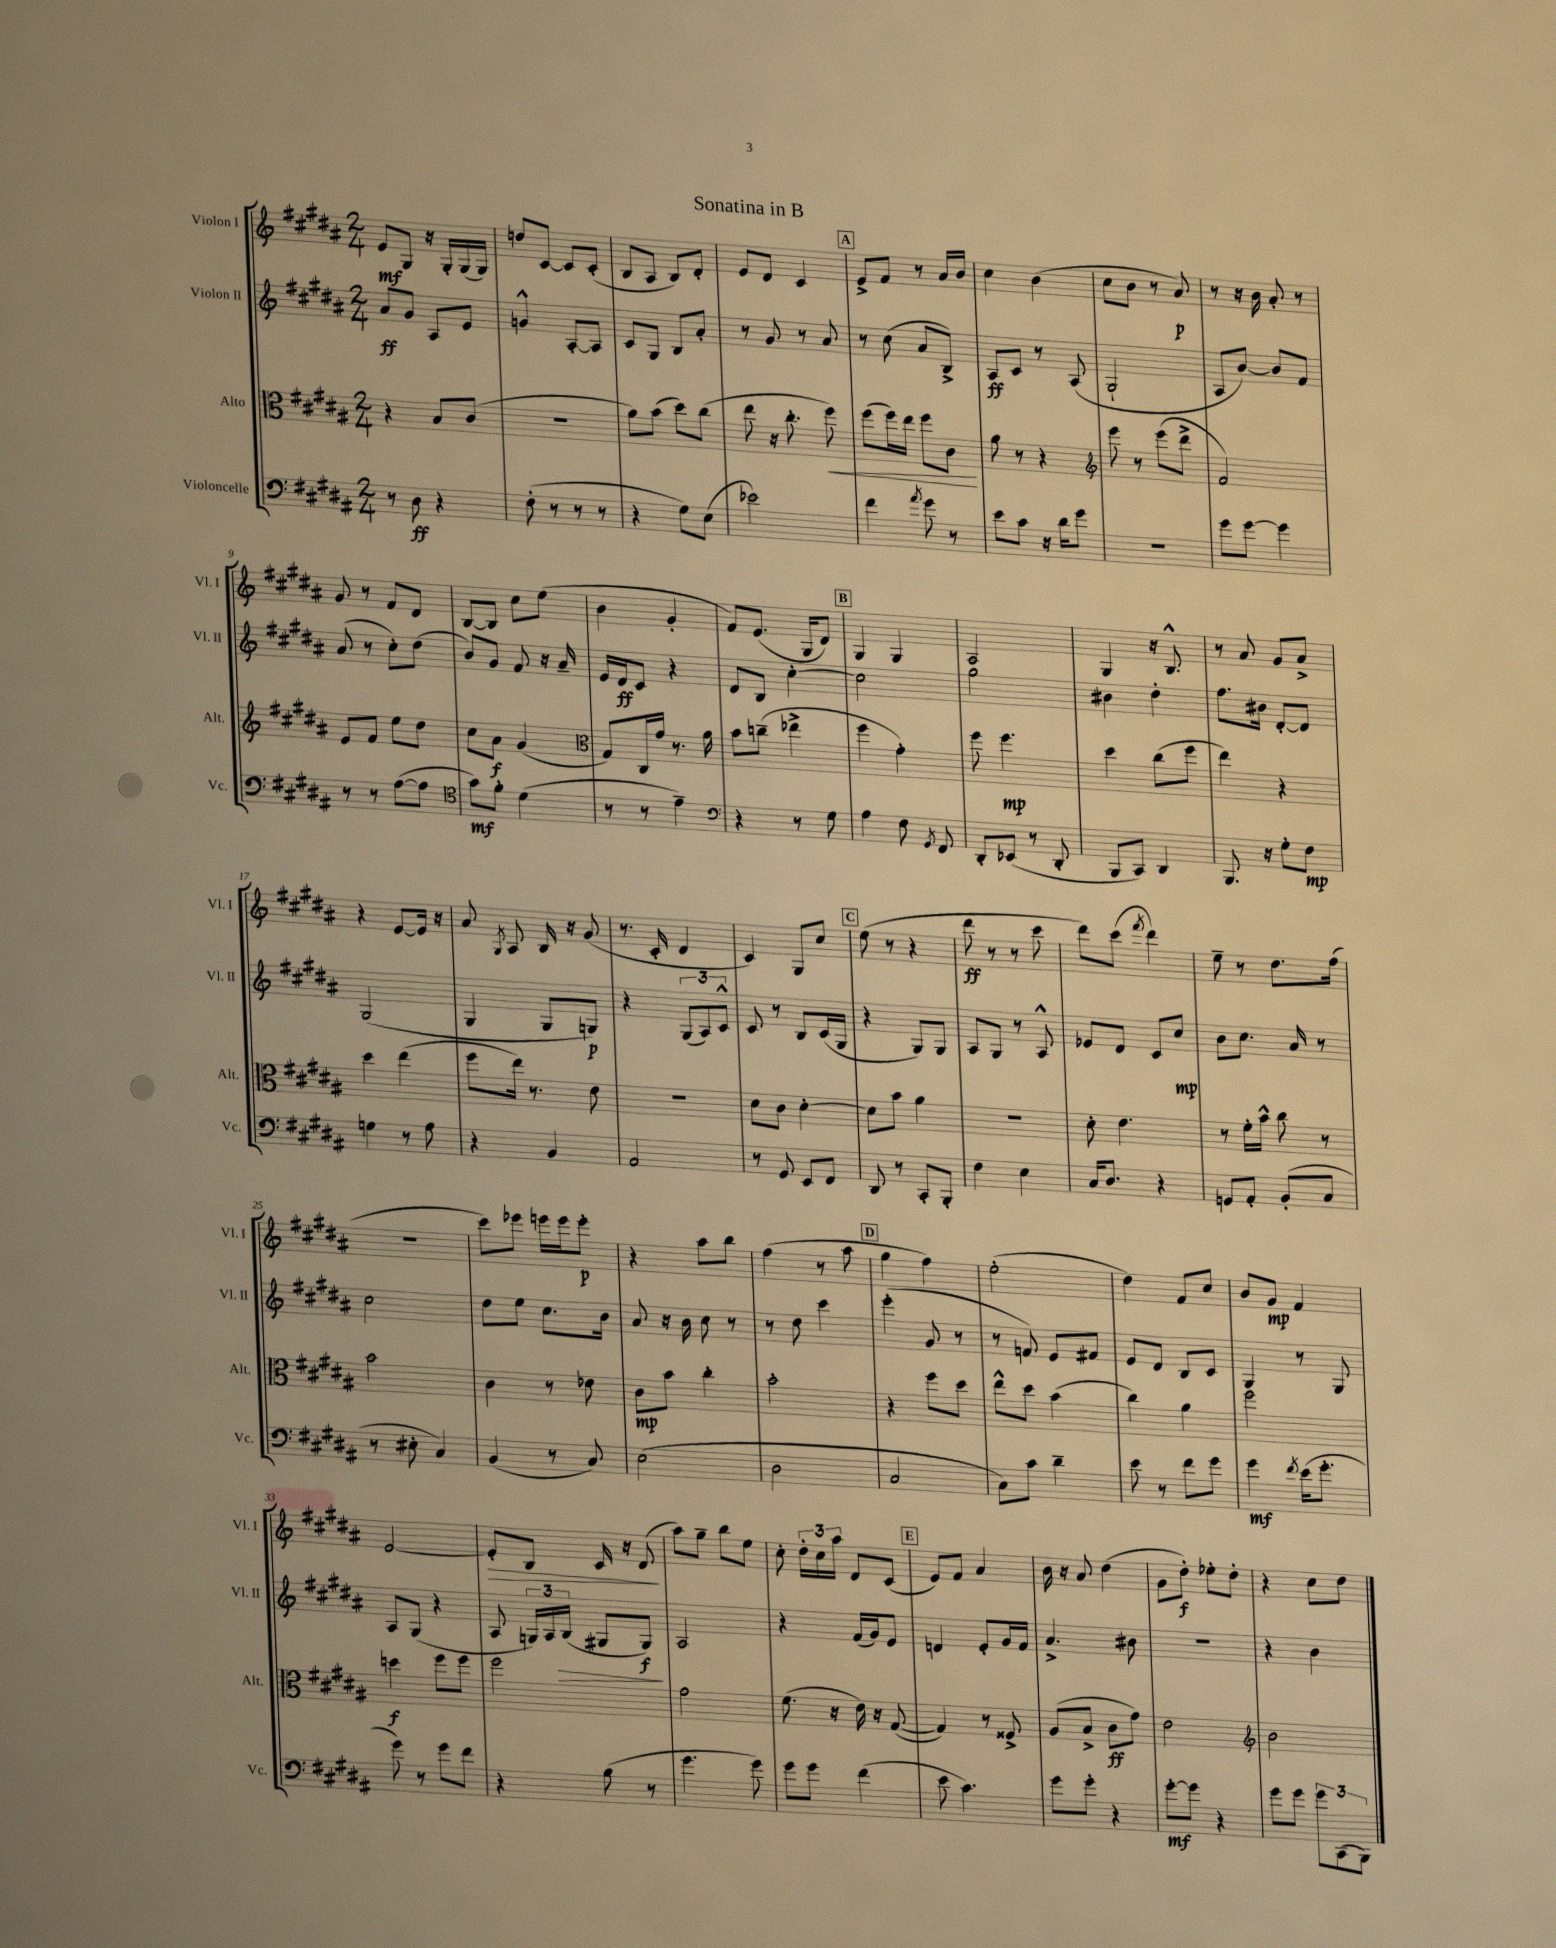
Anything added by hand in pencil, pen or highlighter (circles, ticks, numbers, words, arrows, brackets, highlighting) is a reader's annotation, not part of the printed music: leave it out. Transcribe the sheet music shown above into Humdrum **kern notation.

**kern	**kern	**kern	**kern
*staff4	*staff3	*staff2	*staff1
*clefF4	*clefC3	*clefG2	*clefG2
*k[f#c#g#d#a#]	*k[f#c#g#d#a#]	*k[f#c#g#d#a#]	*k[f#c#g#d#a#]
*M2/4	*M2/4	*M2/4	*M2/4
8r	4r	8a#	8e
8D#	.	8g#	8G#
4r	8B	8A#	16r
.	.	.	16G#'
.	(8c#	8e	(16G#
.	.	.	16G#)
=	=	=	=
(8F#'	2r	4g^^	8dd
8r	.	.	[8c#
8r	.	[8A#'	8c#]
8r	.	8A#]	(8c#'
=	=	=	=
4r	8a#)	8c#	8B
.	(8b	8G#	8A#
8G#)	8dd#)	8B	8B)
(8E	(8cc#	8a#'	8d#'
=	=	=	=
2e-)	8ee	8r	8e
.	16r	8g#	8d#
.	8.cc#'	.	.
.	.	8r	4c#
.	8ff#)	8a#	.
=	=	=	=
4f#	(8ff#	8r	8e^
.	16ff#)	(8cc#	8f#
.	16ee	.	.
8qa#	.	.	.
8g#	8ff#	8a#	8r
8r	8c#	8B^)	16a#
.	.	.	16b
=	=	=	=
8e	8a#	8A#	4cc#
8c#	8r	8c#	.
16r	4r	8r	(4b
16d#	.	.	.
8g#	.	(8A#	.
=	=	=	=
*	*clefG2	*	*
2r	8eee	2G#`	8cc#
.	8r	.	8b
.	(8eee	.	8r
.	8ddd#^	.	8a#)
=	=	=	=
8g#	2f#)	8A#	8r
[8g#	.	[8b)	16r
.	.	.	16b
4g#]	.	8b]	8a#'
.	.	8f#	8r
=	=	=	=
8r	8e	(8a#	8g#
8r	8f#	8r	8r
([8A#	8ee	8cc#')	8f#
8A#]	8dd#	(8dd#	8d#
=	=	=	=
*clefC4	*	*	*
8g#)	8cc#	8b)	[8B
8f#'	8a#	8g#	8B]
(4d#	(4g#	8f#	8cc#
.	.	16r	(8ee
.	.	16a#~	.
=	=	=	=
*	*clefC3	*	*
8r	8G#)	16e	4b
.	.	16d#	.
8r	16C#	8c#	.
.	16g#	.	.
4e~)	8.r	4r	4g#'
.	16a#	.	.
=	=	=	=
*clefF4	*	*	*
4r	8b	8d#	8f#)
.	(8cc~	8B	(8.e
8r	4ee-^	[4cc#'	.
.	.	.	16G#
8G#	.	.	8d#)
=	=	=	=
4A#	4ff#	2cc#]	4G#
8F#	4g#')	.	4G#
8qGG#	.	.	.
8FF#	.	.	.
=	=	=	=
8DD#'	8ff#	2gg#	2A#
(8EE-	4.ff#	.	.
8r	.	.	.
8DD#'	.	.	.
=	=	=	=
8BBB	4dd#	4b#	4G#
8CC#)	.	.	.
4DD#	(8cc#	4dd#'	16r
.	.	.	8.B^^
.	8ff#	.	.
=	=	=	=
8.BBB	4ee)	8.ff#	8r
.	.	.	8a#
16r	.	16b#	.
8G#'	4r	[8d#'	8g#
8F#	.	8d#]	8a#^
=	=	=	=
4G	4dd#	(2G#	4r
8r	(4ee	.	[8e
8A#	.	.	16e]
.	.	.	16r
=	=	=	=
4r	8ff#	4G#	8a#
.	.	.	8qG#
.	16ee)	.	8A#
.	8.r	.	.
4BB	.	8G#	16B
.	.	.	16r
.	8e	8G)	(8g#
=	=	=	=
2AA#	2r	4r	8.r
.	.	.	16c#'
.	.	(12G#	4d#
.	.	12A#)	.
.	.	12c#^^	.
=	=	=	=
8r	8d#	8c#	4c#)
8GG#	8c#	8r	.
8EE	[4d#'	8B	8G#
8FF#	.	(16c#	8cc#
.	.	16G#	.
=	=	=	=
8DD#	8d#]	4r	(8ee
8r	8b	.	8r
8CC#'	4a#	8G#)	4r
8BBB'	.	8G#	.
=	=	=	=
4F#	2r	8A#	8ddd#
.	.	8G#	8r
4E	.	8r	8r
.	.	8A#^^	8ccc#
=	=	=	=
16C#	8d#'	8e-	8ddd#)
8.D#	.	.	.
.	4.e	8d#	(8ccc#
.	.	.	8qfff#
4r	.	8c#	4ddd#)
.	.	8cc#	.
=	=	=	=
8GG	8r	8b	8ee~
8AA#'	16f#'	8.cc#	8r
.	16b^^	.	.
(8BB'	8cc#	.	8.dd#
.	.	16a#	.
8C#	8r	8r	.
.	.	.	(16ff#
=	=	=	=
8r	2b	2cc#	2r
8E#'	.	.	.
4C#)	.	.	.
=	=	=	=
(4BB	4c#	8dd#	8ccc#)
.	.	8ee	8eee-
8r	8r	8.cc#	16eee
.	.	.	16eee
8C#)	8e-	.	8eee'
.	.	16b	.
=	=	=	=
(2E	8c#	8a#	4r
.	8b	16r	.
.	.	16b	.
.	4cc#'	8cc#	8aa#
.	.	8r	8bb
=	=	=	=
2D#	2b'	8r	(4ff#
.	.	8dd#	.
.	.	4ccc#	8r
.	.	.	8aa#
=	=	=	=
2C#	4r	(4eee'	4gg#
.	8ff#	8g#	4ff#)
.	8dd#	8r	.
=	=	=	=
8C#)	8ee^^	8r	(2ee'
8c#	8dd#	8f)	.
4d#~	(4b	8e	.
.	.	8f#	.
=	=	=	=
8e	4cc#)	8e	4dd#)
8r	.	8d#	.
8f#	4a#	8B	8f#
8g#	.	8c#	8cc#
=	=	=	=
4g#	2ff#	4G#	8b
.	.	.	8g#
8qf#	.	.	.
(16e	.	8r	4f#
8.g#'	.	.	.
.	.	8G#	.
=	=	=	=
8g#)	4dd	8A#	[2e
8r	.	(8G#	.
8g#	8ff#	4r	.
8f#	8ff#	.	.
=	=	=	=
4r	2ff#	8A#	8e']
.	.	24G)	8B
.	.	24A#	.
.	.	(24B	.
(8B	.	8G#	16c#
.	.	.	16r
8r	.	8G#)	(8d#
=	=	=	=
4.g#	2g#	2A#	8aa#)
.	.	.	8gg#~
.	.	.	8bb
8g#)	.	.	8ee
=	=	=	=
8g#	(8.f#	4r	8cc#'
8g#	.	.	24dd#'
.	.	.	24cc#
.	16r	.	.
.	.	.	24aa#
(4f#	16e)	(16f#	8d#
.	16r	16g#)	.
.	([8G#	8e	(8c#
=	=	=	=
8e	4G#])	4d	8e)
4.c#)	.	.	8f#
.	8r	8e'	4a#
.	8F##^	16g#	.
.	.	16f#	.
=	=	=	=
8g#	(8A#	4.a#^	16b
.	.	.	16r
8g#'	8B^	.	8a#
4r	8c#	.	(4dd#
.	8g#)	8b#	.
=	=	=	=
[8g#'	2e	2r	8g#
8g#]	.	.	8dd#')
4r	.	.	8ee-'
.	.	.	8dd#'
=	=	=	=
*	*clefG2	*	*
8g#	2b	4r	4r
8g#	.	.	.
12g#	.	4b	8cc#
(12CC#	.	.	.
.	.	.	8dd#
12BBB)	.	.	.
==	==	==	==
*-	*-	*-	*-
